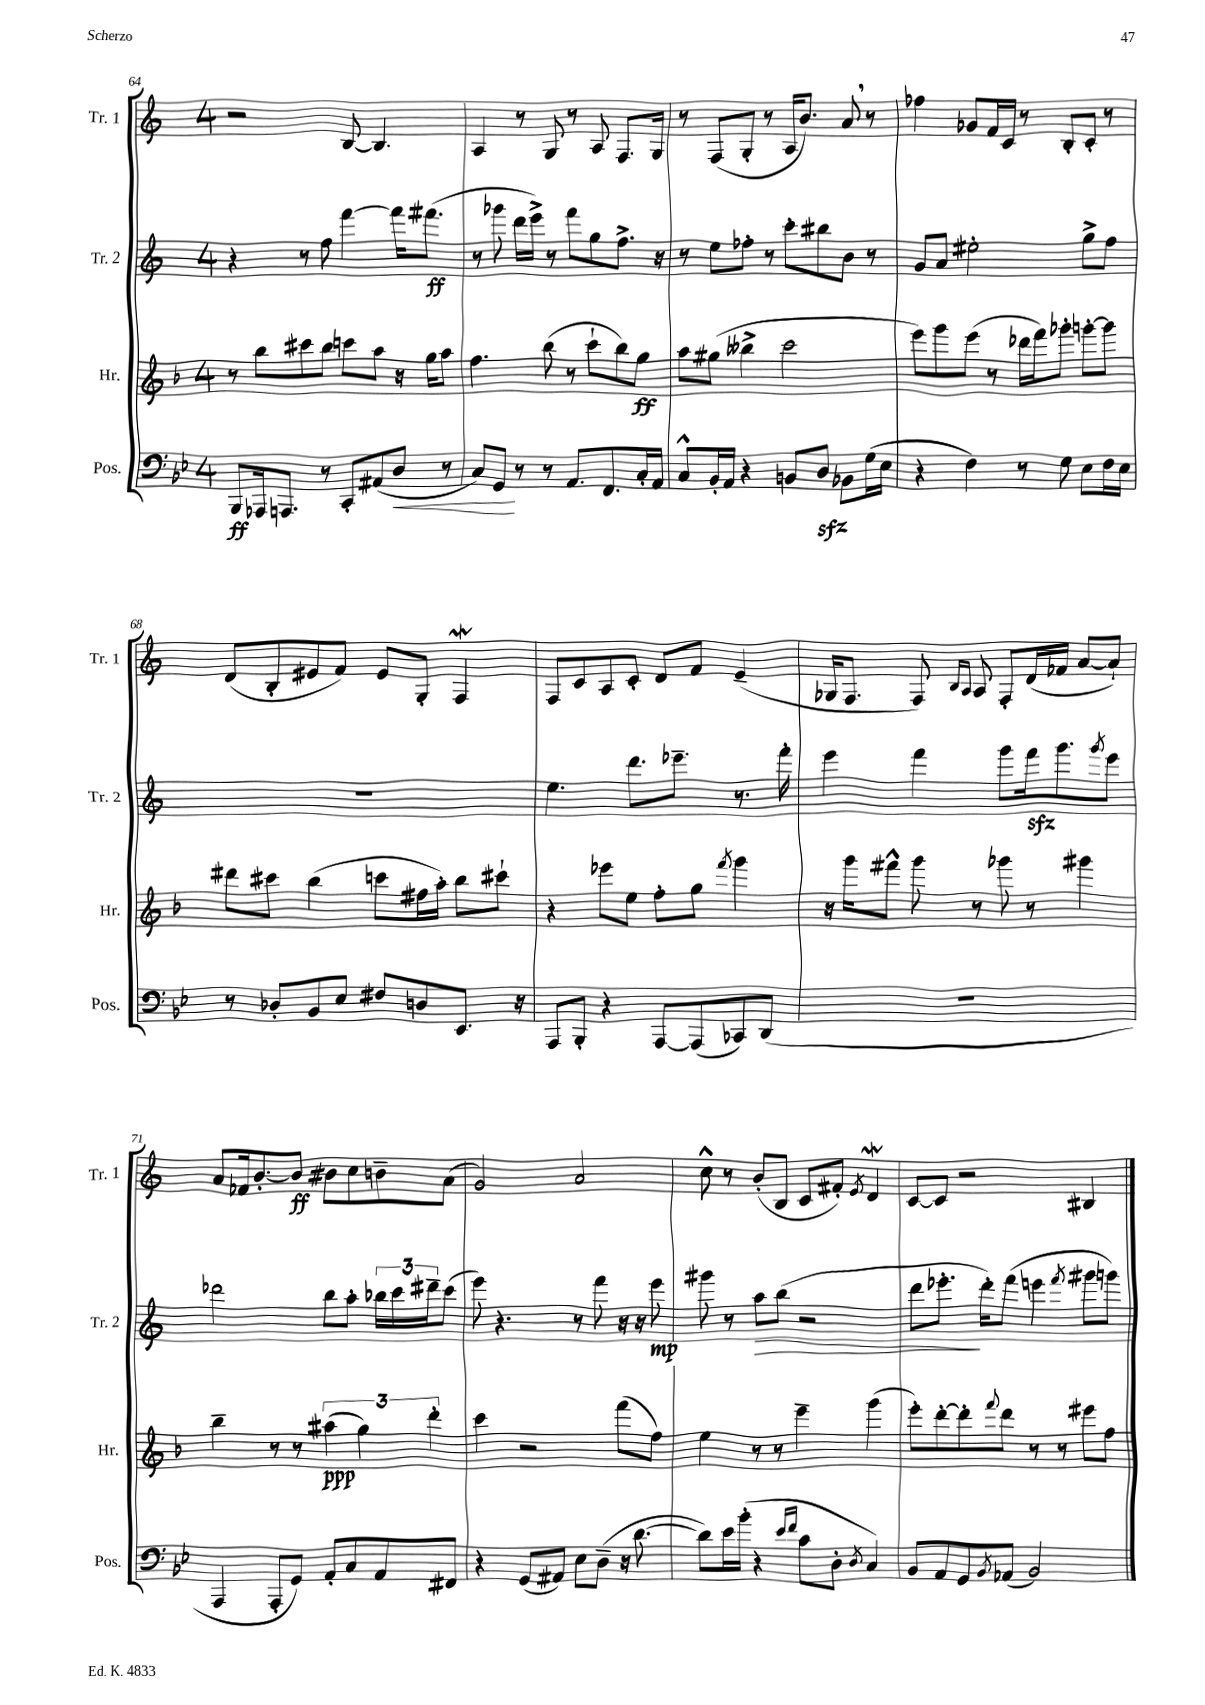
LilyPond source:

<<
\new StaffGroup <<
\new Staff = "s0" \with { instrumentName = "Tr. 1" shortInstrumentName = "Tr. 1" } {
    \clef treble \key c \major \once \override Staff.TimeSignature.style = #'single-digit \time 4/4
    r2 b8~ b4. |
    a4 r8 g8 r8 a8 f8. g16 |
    r8 f8( g8-. r8 a16 b'8.) a'8 \breathe r8 |
    fes''4 ges'8 f'16 c'16 r8 b8-. c'8-. r8 |
    d'8( b8-. eis'8 f'8) eis'8 g8-. f4\mordent |
    f8 c'8 a8 c'8-. d'8 f'8 e'4--( |
    ges16 f8. f8) \grace { b16 a16 } a8 f8-. d'16( fes'16 a'8~ a'8-!) |
    a'8 fes'16 b'8.~-. b'8\ff bis'8 c''8 b'8-- a'8( |
    g'2) a'2 |
    c''8-^ r8 b'8-.( b8 c'8 fis'8-.) \acciaccatura { e'8 } d'4\mordent |
    c'8~ c'8 r2 bis4 \bar "|." |
}
\new Staff = "s1" \with { instrumentName = "Tr. 2" shortInstrumentName = "Tr. 2" } {
    \clef treble \key c \major \once \override Staff.TimeSignature.style = #'single-digit \time 4/4
    r4 r8 f''8 f'''4~ f'''16 fis'''8.\ff( |
    r8 ges'''8 d'''16 e'''16->) r8 f'''8 g''8 f''8.-> r16 |
    r8 e''8 fes''8-. r8 c'''8-. bis''8 b'8 r8 |
    g'8 a'8 eis''2-. g''8-> f''8 |
    R1 |
    e''4. d'''8. ees'''8.-- r8. f'''16-. |
    e'''4 f'''4 g'''8 f'''16\sfz g'''8. \acciaccatura { g'''8 } e'''8 |
    des'''2 b''8 a''8-. \tuplet 3/2 { bes''16 c'''16 dis'''16-- } c'''8( |
    e'''8) r4. r8 f'''8 r16 r16 e'''8\mp |
    gis'''8 r8 a''8\> b''8( r2 |
    d'''8 ees'''8.-.\! d'''16-.) f'''8( e'''4 \acciaccatura { f'''8 } gis'''8 g'''8) \bar "|." |
}
\new Staff = "s2" \with { instrumentName = "Hr." shortInstrumentName = "Hr." } {
    \clef treble \key f \major \once \override Staff.TimeSignature.style = #'single-digit \time 4/4
    r8 bes''8 cis'''8 bes''8 c'''8 a''8 r16 g''16 a''8 |
    f''4. bes''8( r8 c'''8-! bes''8) g''8\ff |
    a''8 gis''8( beses''4-> c'''2 |
    e'''8) g'''8 e'''8( r8 des'''16 f'''16) ges'''8-. g'''8~-. g'''8 |
    dis'''8 cis'''8 bes''4( c'''8 fis''16 a''16-.) bes''8 cis'''8-! |
    r4 ees'''8 e''8 f''8-. g''8 \acciaccatura { f'''8 } g'''4 |
    r16 g'''16 fis'''8-^ g'''8 r8 ges'''8 r8 gis'''4 |
    bes''4-- r8 r8 \tuplet 3/2 { ais''4\ppp( g''4) d'''4-. } |
    c'''4 r2 f'''8( f''8) |
    e''4 r8 r8 e'''4-- g'''4( |
    e'''8-.) d'''8~-. d'''8-. \appoggiatura { f'''8 } d'''8 r8 r8 eis'''8 f''8 \bar "|." |
}
\new Staff = "s3" \with { instrumentName = "Pos." shortInstrumentName = "Pos." } {
    \clef bass \key bes \major \once \override Staff.TimeSignature.style = #'single-digit \time 4/4
    bes,,8\ff aes,,16 a,,8. r8 c,8-. ais,8( d8\< r8 |
    c8) g,8\! r8 r8 a,8. f,8. c16-. a,16 |
    c8-^ bes,16-. a,16 r4 b,8 d8\sfz bes,8 g16( ees16 |
    r4 f4) r8 g8 ees8 f16 ees16 |
    r8 des8-. bes,8 ees8 fis8 d8 ees,8. r16 |
    a,,8 bes,,8-. r4 a,,8~ a,,8( ces,8) d,8( |
    R1 |
    a,,4 a,,8-. g,8) a,8-. c8 a,8 fis,8 |
    r4 g,8( ais,8) ees8 d8--( r16 d'8.~ |
    d'8) ees'16 bes'16-.( r4 \grace { ees'16 f'16 } c'8 d8-. \acciaccatura { d8 } c4) |
    bes,8 a,8 g,8 \acciaccatura { bes,8 } aes,8( bes,2) \bar "|." |
}
>>
>>
\layout { \context { \Score currentBarNumber = #64 } }
